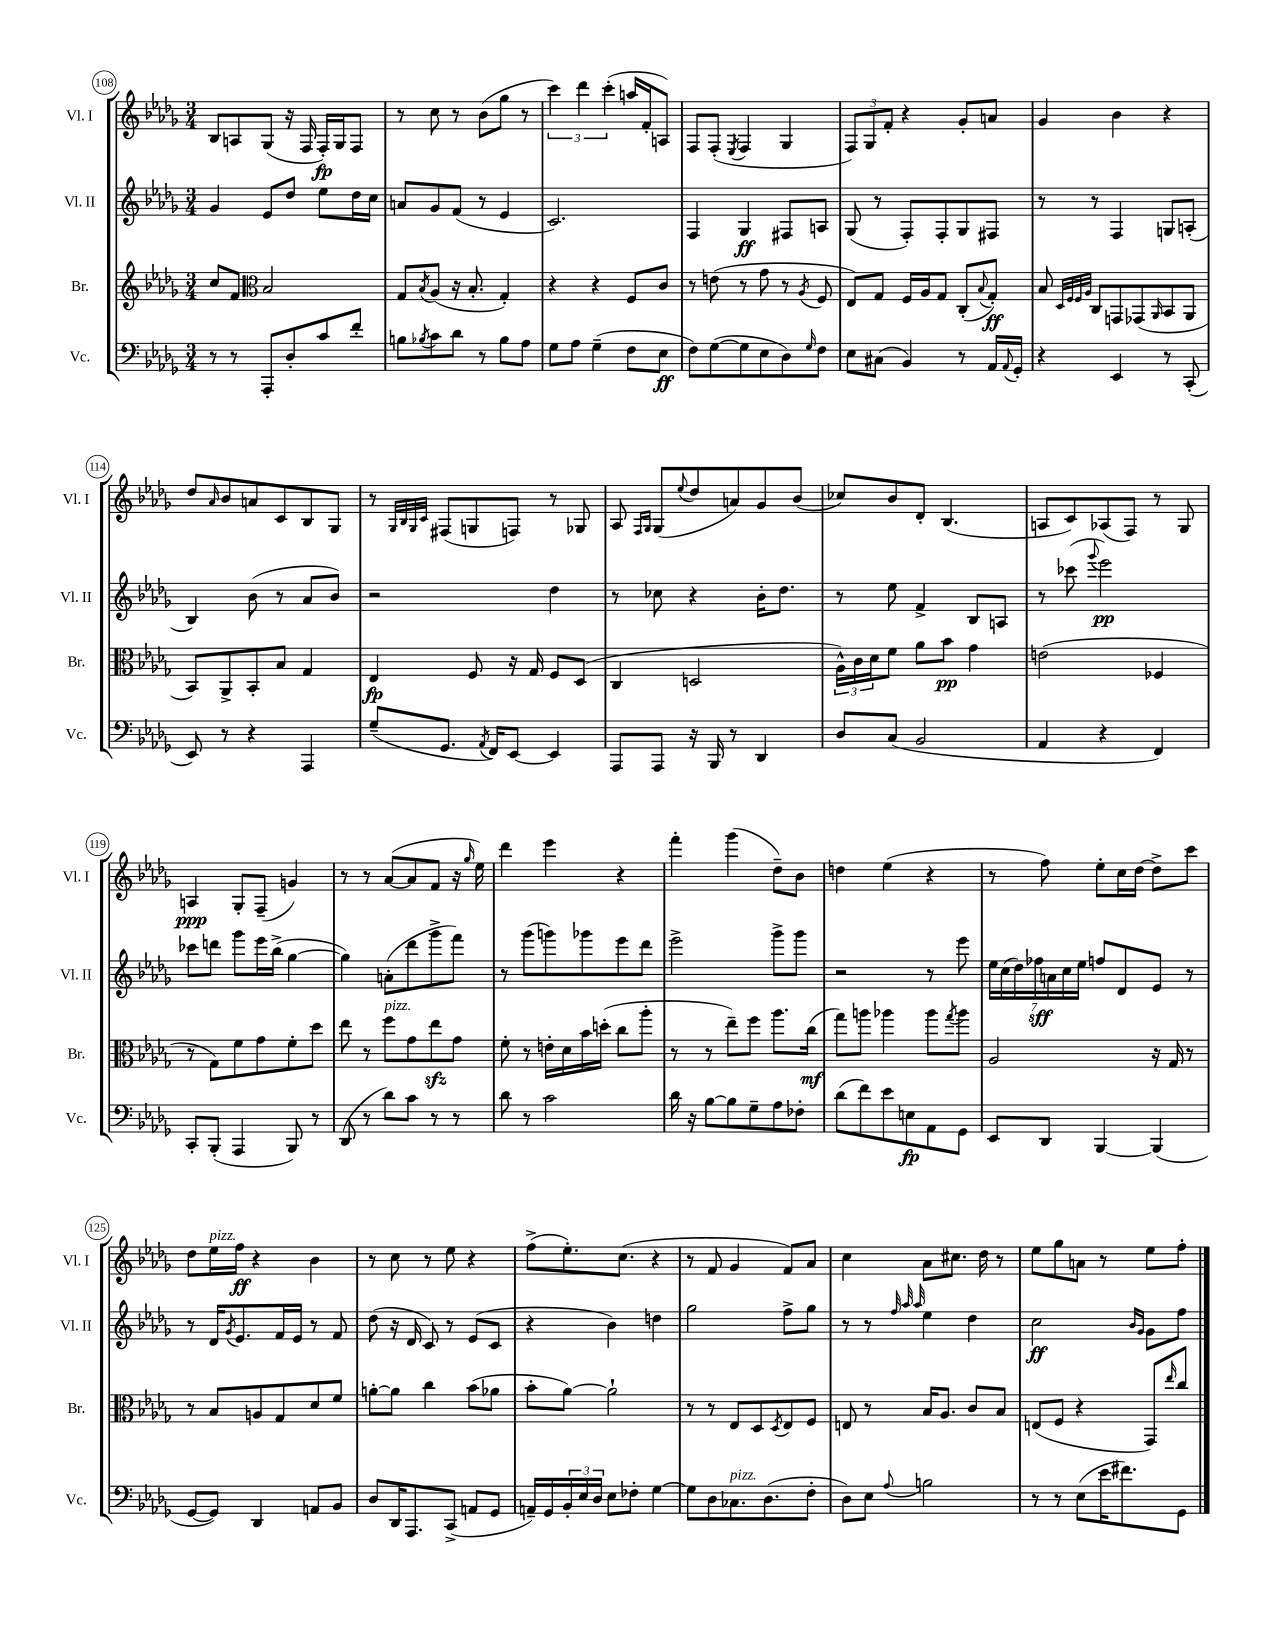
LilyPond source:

<<
\new StaffGroup <<
\new Staff = "s0" \with { instrumentName = "Vl. I" shortInstrumentName = "Vl. I" } {
    \clef treble \key des \major \numericTimeSignature \time 3/4
    bes8 a8 ges8( r16 f16 f16-.\fp) ges16 f8 |
    r8 c''8 r8 bes'8( ges''8 r8 |
    \tuplet 3/2 { c'''4) des'''4 c'''4-.( } a''16 f'16-. a8) |
    f8 f8-.( \acciaccatura { ees8 } f4 ges4 |
    \tuplet 3/2 { f8) ges8 f'8-. } r4 ges'8-. a'8 |
    ges'4 bes'4 r4 |
    des''8 \grace { aes'16 } bes'8 a'8 c'8 bes8 ges8 |
    r8 \grace { ges32 bes32 ges32 c'32 } fis8( g8 f8) r8 ges8 |
    aes8 \grace { f16 ges16 } ges8( \appoggiatura { ees''8 } des''8 a'8) ges'8 bes'8( |
    ces''8) bes'8 des'8-. bes4.( |
    a8 c'8) aes8( f8) r8 ges8 |
    a4\ppp ges8-. f8--( g'4) |
    r8 r8 aes'8~( aes'8 f'8 r16 \grace { ges''16 } ees''16) |
    des'''4 ees'''4 r4 |
    f'''4-. ges'''4( des''8--) bes'8 |
    d''4 ees''4( r4 |
    r8 f''8) ees''8-. c''16 des''16~ des''8-> c'''8 |
    des''8 ees''16^\markup { \italic "pizz." } f''16\ff r4 bes'4 |
    r8 c''8 r8 ees''8 r4 |
    f''8->( ees''8.-.) c''8.( r4 |
    r8 f'8 ges'4 f'8) aes'8 |
    c''4 aes'8 cis''8. des''16 r8 |
    ees''8 ges''8 a'8 r8 ees''8 f''8-. \bar "|." |
}
\new Staff = "s1" \with { instrumentName = "Vl. II" shortInstrumentName = "Vl. II" } {
    \clef treble \key des \major \numericTimeSignature \time 3/4
    ges'4 ees'8 des''8 ees''8 des''16 c''16 |
    a'8 ges'8 f'8( r8 ees'4 |
    c'2.) |
    f4 ges4\ff fis8 a8 |
    ges8( r8 f8-.) f8-. ges8 fis8 |
    r8 r8 f4 g8 a8-.( |
    bes4) bes'8( r8 aes'8 bes'8) |
    r2 des''4 |
    r8 ces''8 r4 bes'16-. des''8. |
    r8 ees''8 f'4-> bes8 a8 |
    r8 ces'''8( \appoggiatura { ges'''8 } ees'''2\pp) |
    ces'''8 d'''8 ges'''8 ees'''16 bes''16->( ges''4~ |
    ges''4) a'8-.( des'''8 ges'''8-> f'''8) |
    r8 ges'''8( g'''8) ges'''8 ees'''8 des'''8 |
    ees'''2-> ges'''8-> ges'''8 |
    r2 r8 ees'''8 |
    \tuplet 7/4 { ees''16 c''16( des''16) fes''16\sff a'16 c''16 ees''16 } f''8 des'8 ees'8 r8 |
    r8 des'16 \acciaccatura { ges'8 } ees'8. f'16 ees'16 r8 f'8 |
    des''8( r16 des'16 c'8) r8 ees'8( c'8 |
    r4 bes'4) d''4 |
    ges''2 f''8-> ges''8 |
    r8 r8 \grace { f''32 aes''32 aes''32 } ees''4 des''4 |
    c''2\ff \grace { bes'16 ges'16 } ges'8 f''8 \bar "|." |
}
\new Staff = "s2" \with { instrumentName = "Br." shortInstrumentName = "Br." } {
    \clef treble \key des \major \numericTimeSignature \time 3/4
    c''8 f'8 \clef alto bes2 |
    ges8 \acciaccatura { bes8 } aes8( r16 bes8.-. ges4-.) |
    r4 r4 f8 c'8 |
    r8 e'8( r8 ges'8 r8 \acciaccatura { aes8 } f8 |
    ees8) ges8 f16 aes16 ges8 c8-.( \appoggiatura { bes8 } ges8-.\ff) |
    bes8 \grace { des32 f32 f32 aes32 } c8 g,8 ges,8( \grace { aes,16 } bes,8 aes,8 |
    bes,8) aes,8-> bes,8-. bes8 ges4 |
    ees4\fp f8 r16 ges16 f8 des8( |
    c4 d2 |
    \tuplet 3/2 { aes16-^) c'16 des'16 } f'8 aes'8 bes'8\pp ges'4 |
    e'2( fes4 |
    r8 ges8) f'8 ges'8 f'8-. des''8 |
    ees''8 r8 f''8^\markup { \italic "pizz." } ges'8 ees''8\sfz ges'8 |
    f'8-. r8 e'16-. des'16 bes'16 d''16-.( c''8 aes''8-. |
    r8 r8 ees''8--) f''8 aes''8. c''16\mf( |
    ges''8) a''8 aes''4 aes''8 \acciaccatura { ges''8 } aes''8 |
    aes2 r16 ges16 r8 |
    r8 bes8 a8 ges8 des'8 f'8 |
    a'8~-. a'8 c''4 bes'8( aes'8 |
    bes'8-. aes'8~) aes'2-! |
    r8 r8 ees8 des8 \acciaccatura { des8 } ees8 f8 |
    e8 r8 bes16 aes8. c'8 bes8 |
    e8( f8 r4 ges,8) \grace { ees''16 } c''8 \bar "|." |
}
\new Staff = "s3" \with { instrumentName = "Vc." shortInstrumentName = "Vc." } {
    \clef bass \key des \major \numericTimeSignature \time 3/4
    r8 r8 aes,,8-. des8-. c'8 f'8-. |
    b8 \acciaccatura { bes8 } c'8 des'8 r8 bes8 aes8 |
    ges8 aes8 ges4--( f8 ees8\ff |
    f8) ges8~( ges8 ees8 des8) \grace { ges16 } f8 |
    ees8 cis8( bes,4) r8 aes,16 \appoggiatura { aes,8 } ges,16-. |
    r4 ees,4 r8 c,8-.( |
    ees,8) r8 r4 aes,,4 |
    ges8--( ges,8. \acciaccatura { aes,8 } f,16) ees,8~ ees,4 |
    aes,,8 aes,,8 r16 bes,,16 r8 des,4 |
    des8 c8( bes,2 |
    aes,4 r4 f,4) |
    c,8-. bes,,8-.( aes,,4 bes,,8) r8 |
    des,8( r8 des'8) c'8 r8 r8 |
    des'8 r8 c'2 |
    des'16 r16 bes8~ bes8 ges8-- aes8 fes8-. |
    des'8( f'8) ees'8 e8\fp aes,8 ges,8 |
    ees,8 des,8 bes,,4~ bes,,4( |
    ges,8~ ges,8) des,4 a,8 bes,8 |
    des8 des,16 aes,,8. c,8->( a,8 ges,8 |
    a,16--) ges,16 \tuplet 3/2 { bes,16-. ees16 des16 } ees8 fes8-. ges4~ |
    ges8 des8 ces8.^\markup { \italic "pizz." } des8.( f8-. |
    des8) ees8 \appoggiatura { aes8 } b2 |
    r8 r8 ees8( ees'16 fis'8.) ges,8 \bar "|." |
}
>>
>>
\layout { \context { \Score currentBarNumber = #108 \override BarNumber.stencil = #(make-stencil-circler 0.1 0.3 ly:text-interface::print) } }
